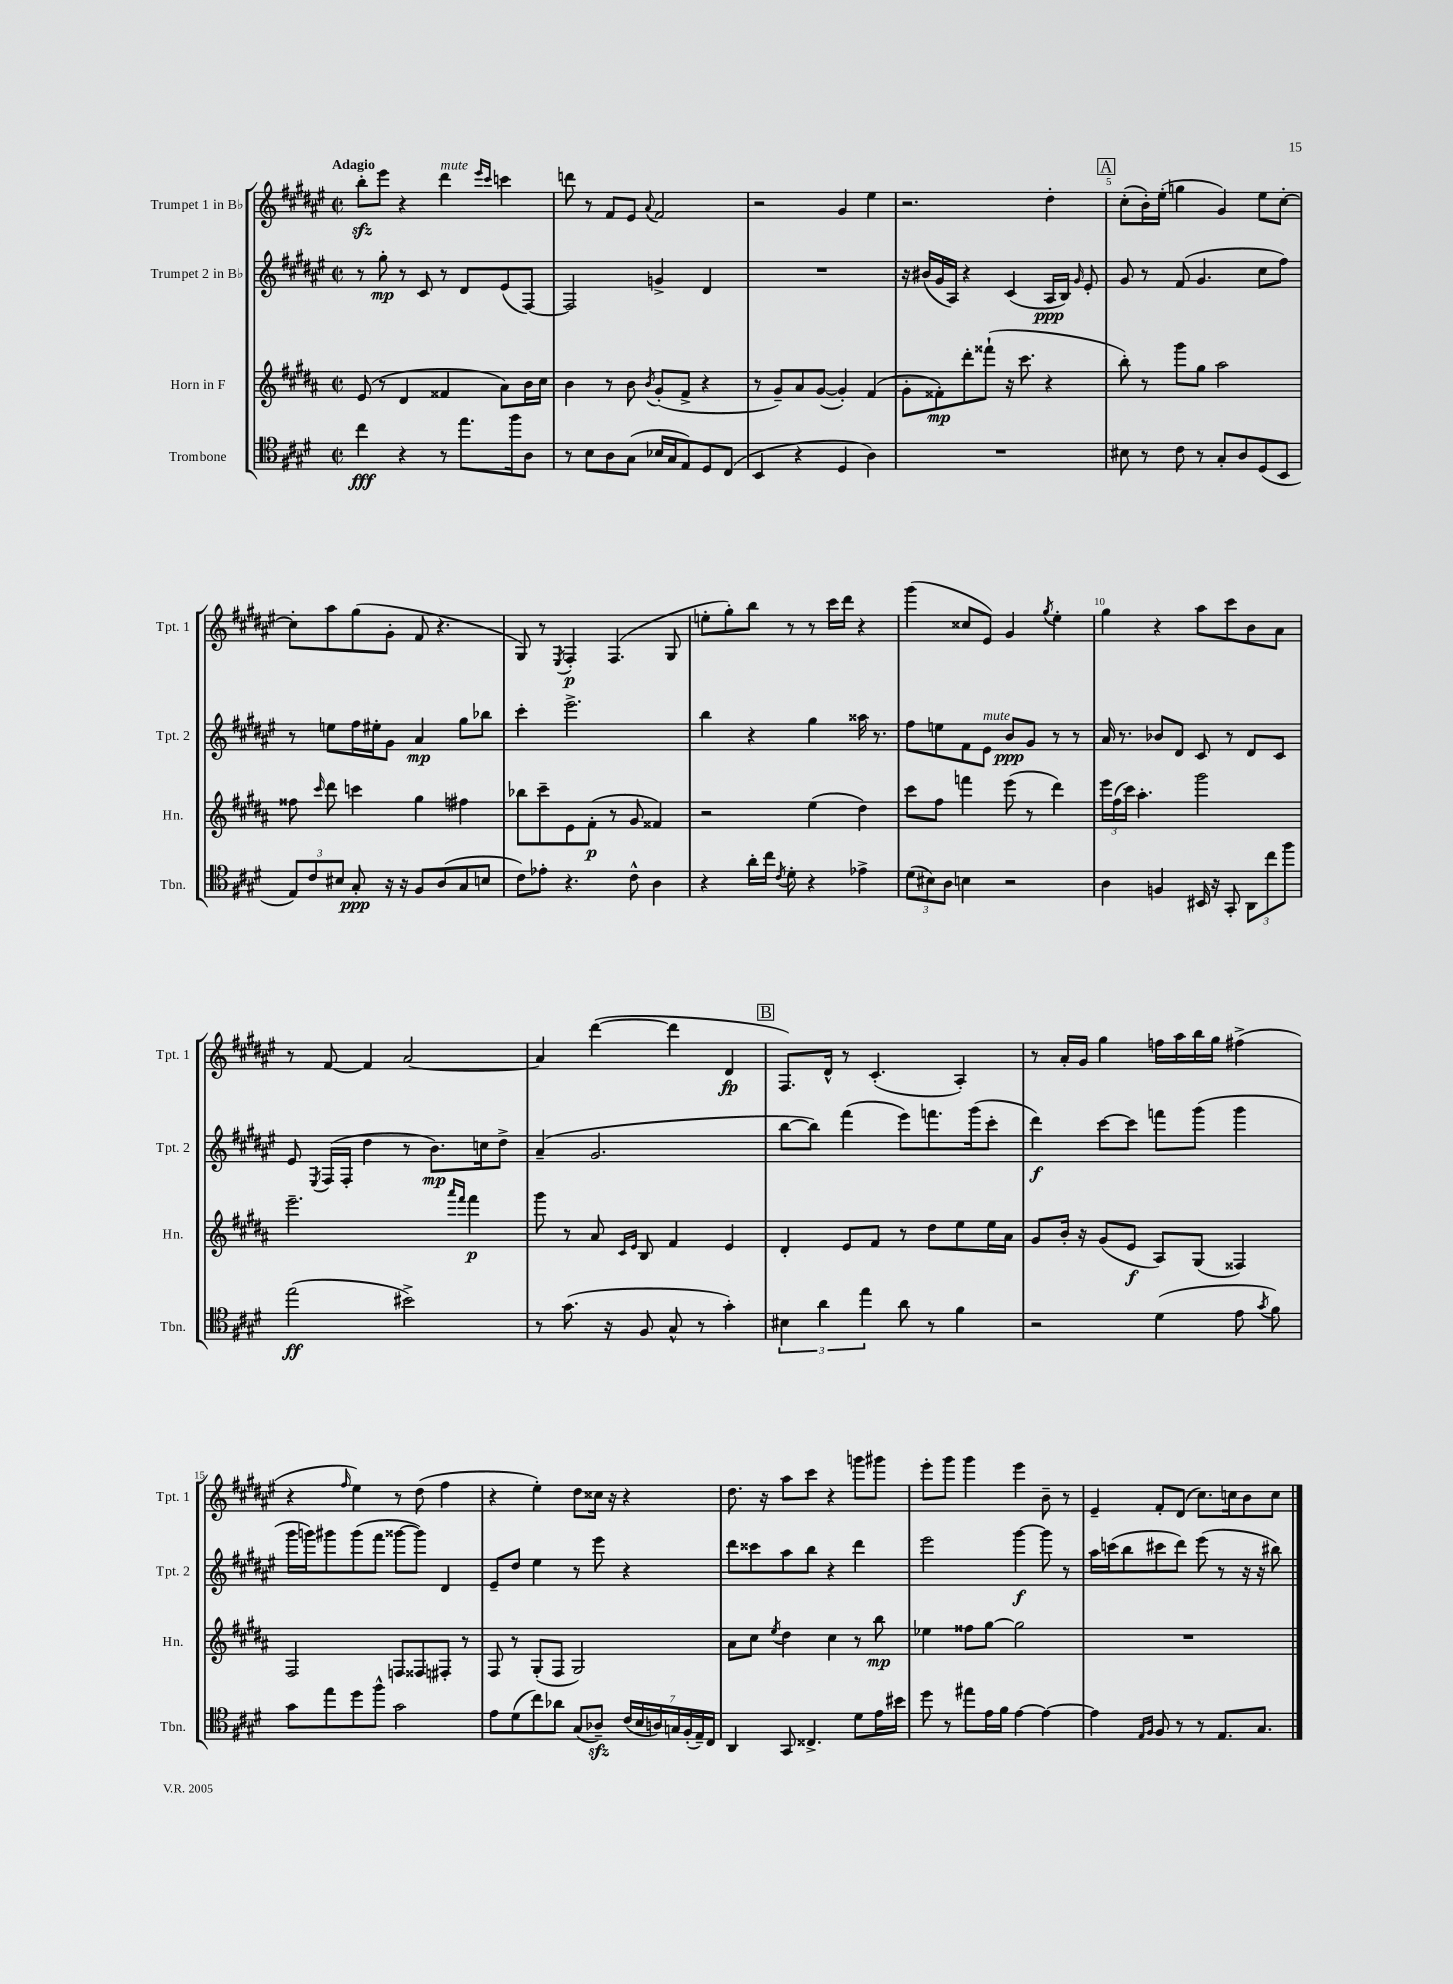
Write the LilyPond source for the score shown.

<<
\new StaffGroup <<
\new Staff = "s0" \with { instrumentName = "Trumpet 1 in Bb" shortInstrumentName = "Tpt. 1" } {
    \clef treble \key fis \major \defaultTimeSignature \time 2/2 \tempo "Adagio"
    \autoBeamOff b''8[-.\sfz eis'''8] r4 dis'''4^\markup { \italic "mute" } \grace { eis'''16[ cis'''16] } c'''4 |
    d'''8 r8 fis'8[ eis'8] \appoggiatura { ais'8 } fis'2 |
    r2 gis'4 eis''4 |
    r2. dis''4-. |
    \mark \markup { \box "A" } cis''8[-.( b'16-.) eis''16]-.( g''4 gis'4) eis''8[ cis''8]~-. |
    cis''8[-. ais''8 gis''8( gis'8]-. fis'8 r4. |
    gis8) r8 \acciaccatura { eis8 } fis4-.\p fis4.( gis8 |
    e''8[-. gis''8-.) b''8] r8 r8 cis'''16[ dis'''16] r4 |
    gis'''4( cisis''8[ eis'8]) gis'4 \acciaccatura { gis''8 } eis''4-. |
    gis''4 r4 ais''8[ cis'''8 b'8 ais'8] |
    r8 fis'8~ fis'4 ais'2~ |
    ais'4 dis'''4~( dis'''4 dis'4\fp |
    \mark \markup { \box "B" } fis8.[) dis'16]-^ r8 cis'4.-.( ais4-.) |
    r8 ais'16[-. gis'16] gis''4 f''16[ ais''16 b''16 gis''16] fis''4->( |
    r4 \grace { fis''16 } eis''4) r8 dis''8( fis''4 |
    r4 eis''4-.) dis''8[ cisis''16] r16 r4 |
    dis''8. r16 ais''8[ cis'''8] r4 g'''8[ gis'''8] |
    eis'''8[-. gis'''8] gis'''4 eis'''4 b'8-- r8 |
    eis'4-- fis'8[-. dis'8]( cis''8.[) c''16 b'8 c''8] \bar "|." |
}
\new Staff = "s1" \with { instrumentName = "Trumpet 2 in Bb" shortInstrumentName = "Tpt. 2" } {
    \clef treble \key fis \major \defaultTimeSignature \time 2/2
    \autoBeamOff r8 gis''8-.\mp r8 cis'8 r8 dis'8[ eis'8( fis8]~) |
    fis2 g'4-> dis'4 |
    R1 |
    r16 bis'16[( gis'16 ais16]) r4 cis'4( ais16[\ppp b16]) \grace { gis'16 } eis'8-. |
    \mark \markup { \box "A" } gis'8 r8 fis'8( gis'4. cis''8[ fis''8]) |
    r8 e''8[ fis''16 eis''16-. gis'8] ais'4\mp gis''8[ bes''8] |
    cis'''4-. eis'''2.-> |
    b''4 r4 gis''4 aisis''16 r8. |
    fis''8[ e''8 fis'8 eis'8]^\markup { \italic "mute" } b'8[\ppp gis'8] r8 r8 |
    ais'16 r8. bes'8[ dis'8] cis'8 r8 dis'8[ cis'8] |
    eis'8 \acciaccatura { eis8 } fis16[( fis16]-. dis''4 r8 b'8.[\mp) c''16 dis''8]-> |
    ais'4--( gis'2. |
    \mark \markup { \box "B" } b''8[~ b''8]) fis'''4( eis'''8[) f'''8. gis'''16( cis'''8]-. |
    dis'''4\f) cis'''8[~ cis'''8] f'''8[ gis'''8]( gis'''4 |
    gis'''16[ g'''16) gis'''8 gis'''8( fis'''8] gisis'''8[~ gisis'''8]) dis'4 |
    eis'8[-- dis''8] eis''4 r8 eis'''8 r4 |
    dis'''8[ cisis'''8 ais''8 b''8] r4 dis'''4 |
    eis'''2 gis'''4~\f gis'''8 r8 |
    ais''16[ c'''16( b''8 cis'''8 dis'''8]) eis'''8( r8 r16 r16 bis''8) \bar "|." |
}
\new Staff = "s2" \with { instrumentName = "Horn in F" shortInstrumentName = "Hn." } {
    \clef treble \key b \major \defaultTimeSignature \time 2/2
    \autoBeamOff e'8( r8 dis'4 fisis'4 ais'8[) b'16 cis''16] |
    b'4 r8 b'8 \acciaccatura { b'8 } gis'8[-.( fis'8]-> r4 |
    r8 gis'8[--) ais'8 gis'8]~( gis'4-.) fis'4( |
    gis'8[-. fisis'8-.\mp) dis'''8-. fisis'''8]-!( r16 cis'''8. r4 |
    \mark \markup { \box "A" } b''8-.) r8 gis'''8[ gis''8] ais''2 |
    fisis''8 \grace { cis'''16 } dis'''8 c'''4 gis''4 fis''4 |
    bes''8[ cis'''8-- e'8 fis'8]-.\p( r8 gis'8 fisis'4) |
    r2 e''4( dis''4) |
    cis'''8[ fis''8] f'''4 e'''8( r8 dis'''4) |
    \tuplet 3/2 { e'''16[ fis''16( cis'''16]) } ais''4.-. gis'''2 |
    e'''2.-- \grace { ais'''16[ fis'''16] } fis'''4\p |
    gis'''8 r8 ais'8 \grace { cis'16[ e'16] } b8 fis'4 e'4 |
    \mark \markup { \box "B" } dis'4-. e'8[ fis'8] r8 dis''8[ e''8 e''16 ais'16] |
    gis'8[ b'16]-. r16 gis'8[( e'8]\f ais8[) gis8]( fisis4) |
    fis2 f8[ fisis8 fis8]-. r8 |
    fis8 r8 gis8[-.( fis8] gis2) |
    ais'8[ cis''8] \acciaccatura { e''8 } dis''4 cis''4 r8 b''8\mp |
    ees''4 fisis''8[ gis''8]~ gis''2 |
    R1 \bar "|." |
}
\new Staff = "s3" \with { instrumentName = "Trombone" shortInstrumentName = "Tbn." } {
    \clef tenor \key e \major \defaultTimeSignature \time 2/2
    \autoBeamOff cis''4\fff r4 r8 e''8.[ fis''16 a8] |
    r8 b8[ a8 gis8]( bes16[ gis16 e8) dis8 cis8]( |
    b,4 r4 dis4 a4) |
    R1 |
    \mark \markup { \box "A" } bis8 r8 cis'8 r8 gis8[-. a8 dis8( b,8] |
    \tuplet 3/2 { e8[) cis'8 bis8] } gis8-.\ppp r16 r16 fis8[ a8( gis8 b8] |
    cis'8[) ees'8]-. r4. cis'8-^ a4 |
    r4 a'16[-. cis''16] \acciaccatura { cis'8 } dis'8-. r4 ees'4-> |
    \tuplet 3/2 { dis'8[( bis8) a8] } b4 r2 |
    a4 f4 bis,16 r16 gis,8-. \tuplet 3/2 { a,8[ cis''8 fis''8] } |
    e''2\ff( bis'2->) |
    r8 gis'8.( r16 fis8 gis8-^ r8 gis'4-.) |
    \mark \markup { \box "B" } \tuplet 3/2 { bis4 a'4 e''4 } a'8 r8 fis'4 |
    r2 dis'4( e'8 \acciaccatura { gis'8 } fis'8) |
    gis'8[ e''8 dis''8 fis''8]-^ gis'2 |
    e'8[ dis'8( cis''8) aes'8] gis8[( aes8]--\sfz) \tuplet 7/4 { cis'16[( b16 a16) g16 fis16-.( e16--) cis16] } |
    a,4 gis,8 cisis4.-> dis'8[ e'16 bis'16] |
    dis''8 r8 eis''8[ e'16 fis'16] e'4~ e'4~ |
    e'4 \grace { e16[ fis16] } fis8 r8 r8 e8.[ gis8.] \bar "|." |
}
>>
>>
\layout { \context { \Score \override BarNumber.break-visibility = ##(#f #t #t) barNumberVisibility = #(every-nth-bar-number-visible 5) } }
